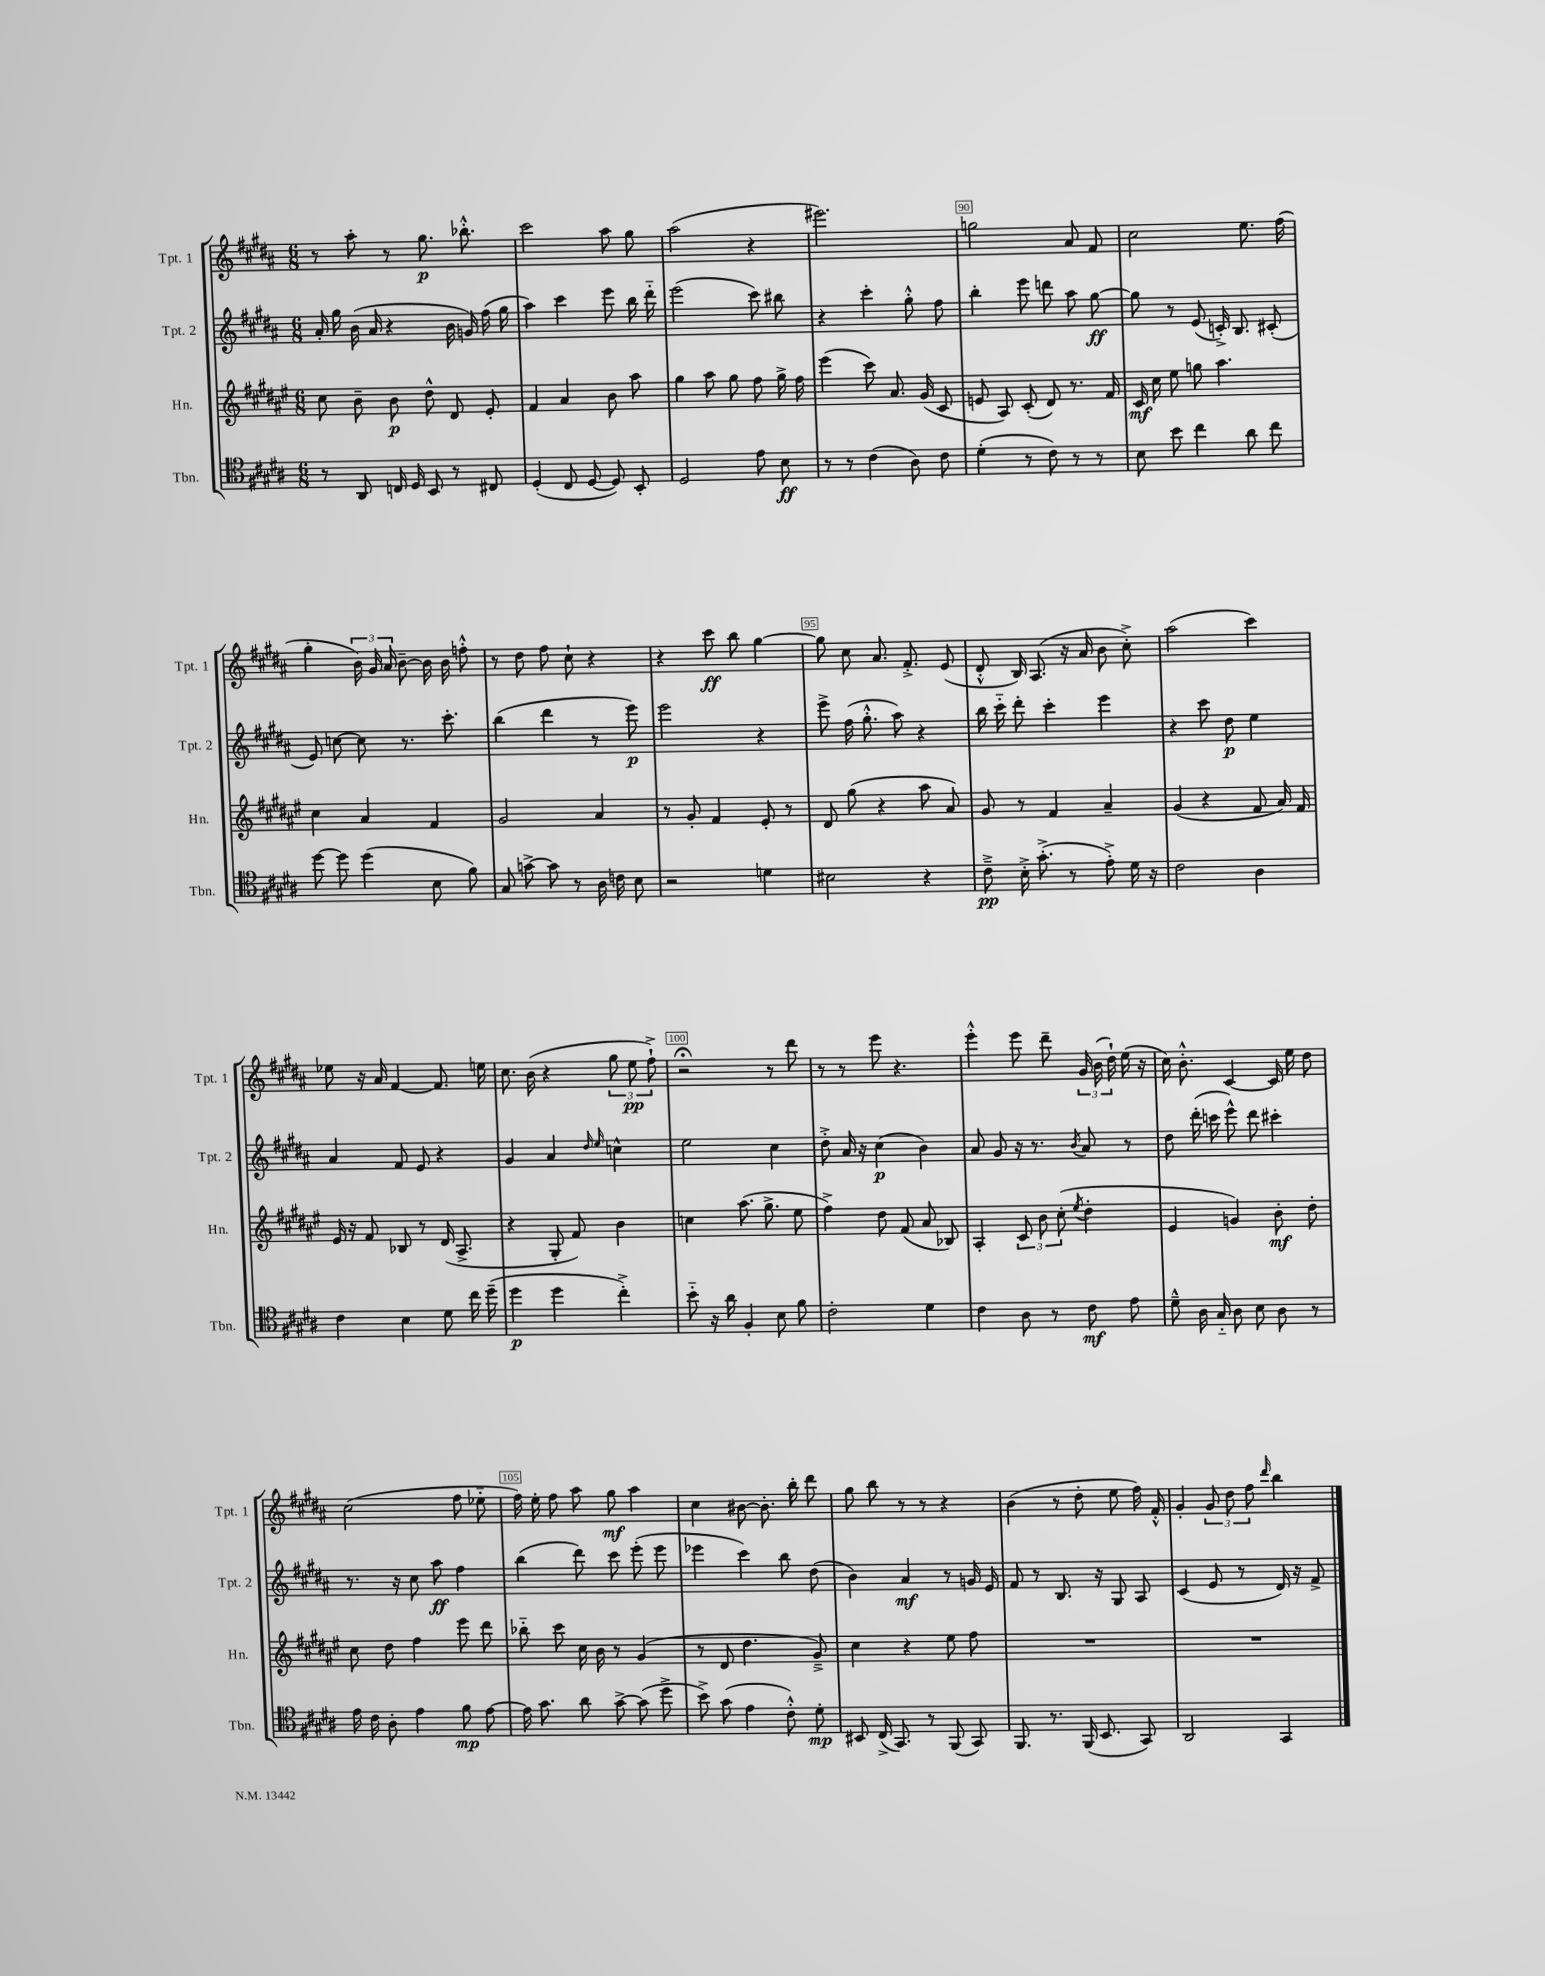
<<
\new StaffGroup <<
\new Staff = "s0" \with { instrumentName = "Tpt. 1" shortInstrumentName = "Tpt. 1" } {
    \clef treble \key b \major \numericTimeSignature \time 6/8
    \autoBeamOff r8 ais''8-. r8 gis''8.\p bes''8.-.-^ |
    cis'''2 ais''8 gis''8 |
    ais''2( r4 |
    eis'''2.) |
    g''2 ais'8 fis'8 |
    cis''2 e''8. fis''16( |
    gis''4-. \tuplet 3/2 { b'16) gis'16 ais'16 } b'8~-- b'16 b'16 f''8-.-^ |
    r8 dis''8 fis''8 cis''8-! r4 |
    r4 cis'''8\ff b''8 gis''4~ |
    gis''8 cis''8 ais'8. fis'8.-.-> e'8( |
    dis'8-.-^ b16) ais8.( r16 ais'16 b'8 cis''8-.->) |
    ais''2( cis'''4) |
    ees''8 r16 ais'16 fis'4~ fis'8. e''16 |
    cis''8. b'16( r4 \tuplet 3/2 { gis''8 e''8\pp fis''8-!->) } |
    r2\fermata r8 dis'''8 |
    r8 r8 e'''8 r4. |
    e'''4-.-^ e'''8 dis'''8-- \tuplet 3/2 { gis'16 b'16( dis''16-!) } e''16( r16 |
    cis''16) b'8.-.-^ cis'4~ cis'16 e''16 dis''8 |
    cis''2( fis''8 ees''8-_ |
    fis''16) e''16-. fis''8 ais''8 gis''8\mf ais''4 |
    cis''4 bis'8~ bis'8.-. b''16-. dis'''8 |
    gis''8 b''8 r8 r8 r4 |
    b'4( r8 dis''8-. e''8 fis''16) fis'16-.-^ |
    gis'4-. \tuplet 3/2 { gis'8 dis''8 fis''8 } \grace { dis'''16 } b''4 \bar "|." |
}
\new Staff = "s1" \with { instrumentName = "Tpt. 2" shortInstrumentName = "Tpt. 2" } {
    \clef treble \key b \major \numericTimeSignature \time 6/8
    \autoBeamOff ais'16-. gis''16 b'16( ais'16 r4 b'16 g'16) fis''16( gis''16 |
    ais''4) cis'''4 e'''8 b''16 dis'''16-_ |
    e'''2( cis'''8) bis''8 |
    r4 cis'''4-. gis''8-.-^ fis''8 |
    b''4-. e'''8 d'''8 ais''8 gis''8~\ff |
    gis''8 r8 e'8( c'16-.->) b8. cis'8-.( |
    e'8) c''8~ c''8 r8. cis'''8.-. |
    b''4( dis'''4 r8 e'''8\p) |
    e'''2 r4 |
    e'''8-> fis''16( gis''8.-.-^ ais''8) r4 |
    b''16 cis'''16-_ dis'''8-. cis'''4-. e'''4 |
    r4 cis'''8 dis''8\p e''4 |
    ais'4 fis'8 e'8 r4 |
    gis'4 ais'4 \grace { dis''16 e''16 } c''4-^ |
    e''2 cis''4 |
    dis''8-.-> ais'16 r16 cis''4\p( b'4) |
    ais'8 gis'8 r16 r8. \acciaccatura { b'8 } ais'8 r8 |
    dis''8 dis'''16-.( c'''16 e'''8-^) dis'''8 cis'''4-. |
    r8. r16 cis''8 ais''8\ff fis''4 |
    b''4( dis'''8) cis'''8 e'''8-.( e'''8 |
    ees'''4 cis'''4) b''8 dis''8( |
    b'4) ais'4\mf r8 g'16 e'16 |
    fis'8 r8 b8. r16 gis8 ais8 |
    cis'4( e'8 r8 dis'16) r16 fis'8-> \bar "|." |
}
\new Staff = "s2" \with { instrumentName = "Hn." shortInstrumentName = "Hn." } {
    \clef treble \key fis \major \numericTimeSignature \time 6/8
    \autoBeamOff cis''8 b'8-- b'8\p dis''8-^ dis'8 eis'8-. |
    fis'4 ais'4 b'8 ais''8 |
    gis''4 ais''8 gis''8 fis''8 gis''16-> fis''16 |
    eis'''4( cis'''8) ais'8. gis'16( cis'8 |
    e'8 ais8) cis'8-.( dis'8) r8. fis'16 |
    cis'16\mf cis''16 eis''8 g''8 ais''4. |
    cis''4 ais'4 fis'4 |
    gis'2 ais'4 |
    r8 gis'8-. fis'4 eis'8-. r8 |
    dis'8 gis''8( r4 ais''8 ais'8) |
    gis'8 r8 fis'4 ais'4-- |
    gis'4( r4 fis'8 ais'16) fis'16 |
    eis'16 r16 fis'8 bes8 r8 dis'16( ais8.-> |
    r4 gis8-. fis'8) b'4 |
    c''4 ais''8.( gis''8.-> eis''8 |
    fis''4->) dis''8 fis'8( ais'8 bes8) |
    ais4-. \tuplet 3/2 { cis'8 b'8 cis''8-.( } \acciaccatura { eis''8 } dis''4-. |
    eis'4 g'4) b'8-.\mf dis''8-. |
    cis''8 dis''8 fis''4 eis'''8 dis'''8 |
    bes''8-_ cis'''8 cis''16 b'16 r8 gis'4( |
    r8 dis'8 dis''4. gis'8--->) |
    cis''4 r4 eis''8 fis''8 |
    R2. |
    R2. \bar "|." |
}
\new Staff = "s3" \with { instrumentName = "Tbn." shortInstrumentName = "Tbn." } {
    \clef tenor \key b \major \numericTimeSignature \time 6/8
    \autoBeamOff r8 ais,8 c16 dis16 b,8 r8 cis8 |
    dis4-.( cis8 dis8~ dis8) b,8-. |
    dis2 e'8 b8\ff |
    r8 r8 cis'4( ais8) cis'8 |
    dis'4-.( r8 cis'8) r8 r8 |
    b8 b'8 cis''4 ais'8 cis''8 |
    dis''8~ dis''8 dis''4( b8 fis'8) |
    gis8 g'8~-> g'8 r8 ais16 c'16 b8 |
    r2 d'4 |
    bis2 r4 |
    cis'8--->\pp b16-.-> gis'8.-.->( r8 e'8-.->) dis'16 r16 |
    cis'2 ais4 |
    cis'4 b4 dis'8 cis''16 dis''16--( |
    dis''4\p dis''4 cis''4-.->) |
    b'8-_ r16 ais'16 fis4-. b8 fis'8 |
    cis'2-. dis'4 |
    cis'4 ais8 r8 cis'8\mf e'8 |
    dis'8---^ ais16 gis16-_ ais8 b8 ais8 r8 |
    e'16 cis'16 ais8-. e'4 fis'8\mp e'8~ |
    e'16 gis'8. ais'8 gis'8~-> gis'8( dis''8-> |
    b'8->) gis'8( e'4 cis'8-.-^) dis'8-.\mp |
    bis,8 cis16->( gis,8.) r8 fis,8( gis,8) |
    fis,8. r8. fis,16( b,8. gis,8) |
    ais,2 gis,4 \bar "|." |
}
>>
>>
\layout { \context { \Score currentBarNumber = #86 \override BarNumber.break-visibility = ##(#f #t #t) barNumberVisibility = #(every-nth-bar-number-visible 5) \override BarNumber.stencil = #(make-stencil-boxer 0.1 0.3 ly:text-interface::print) } }
